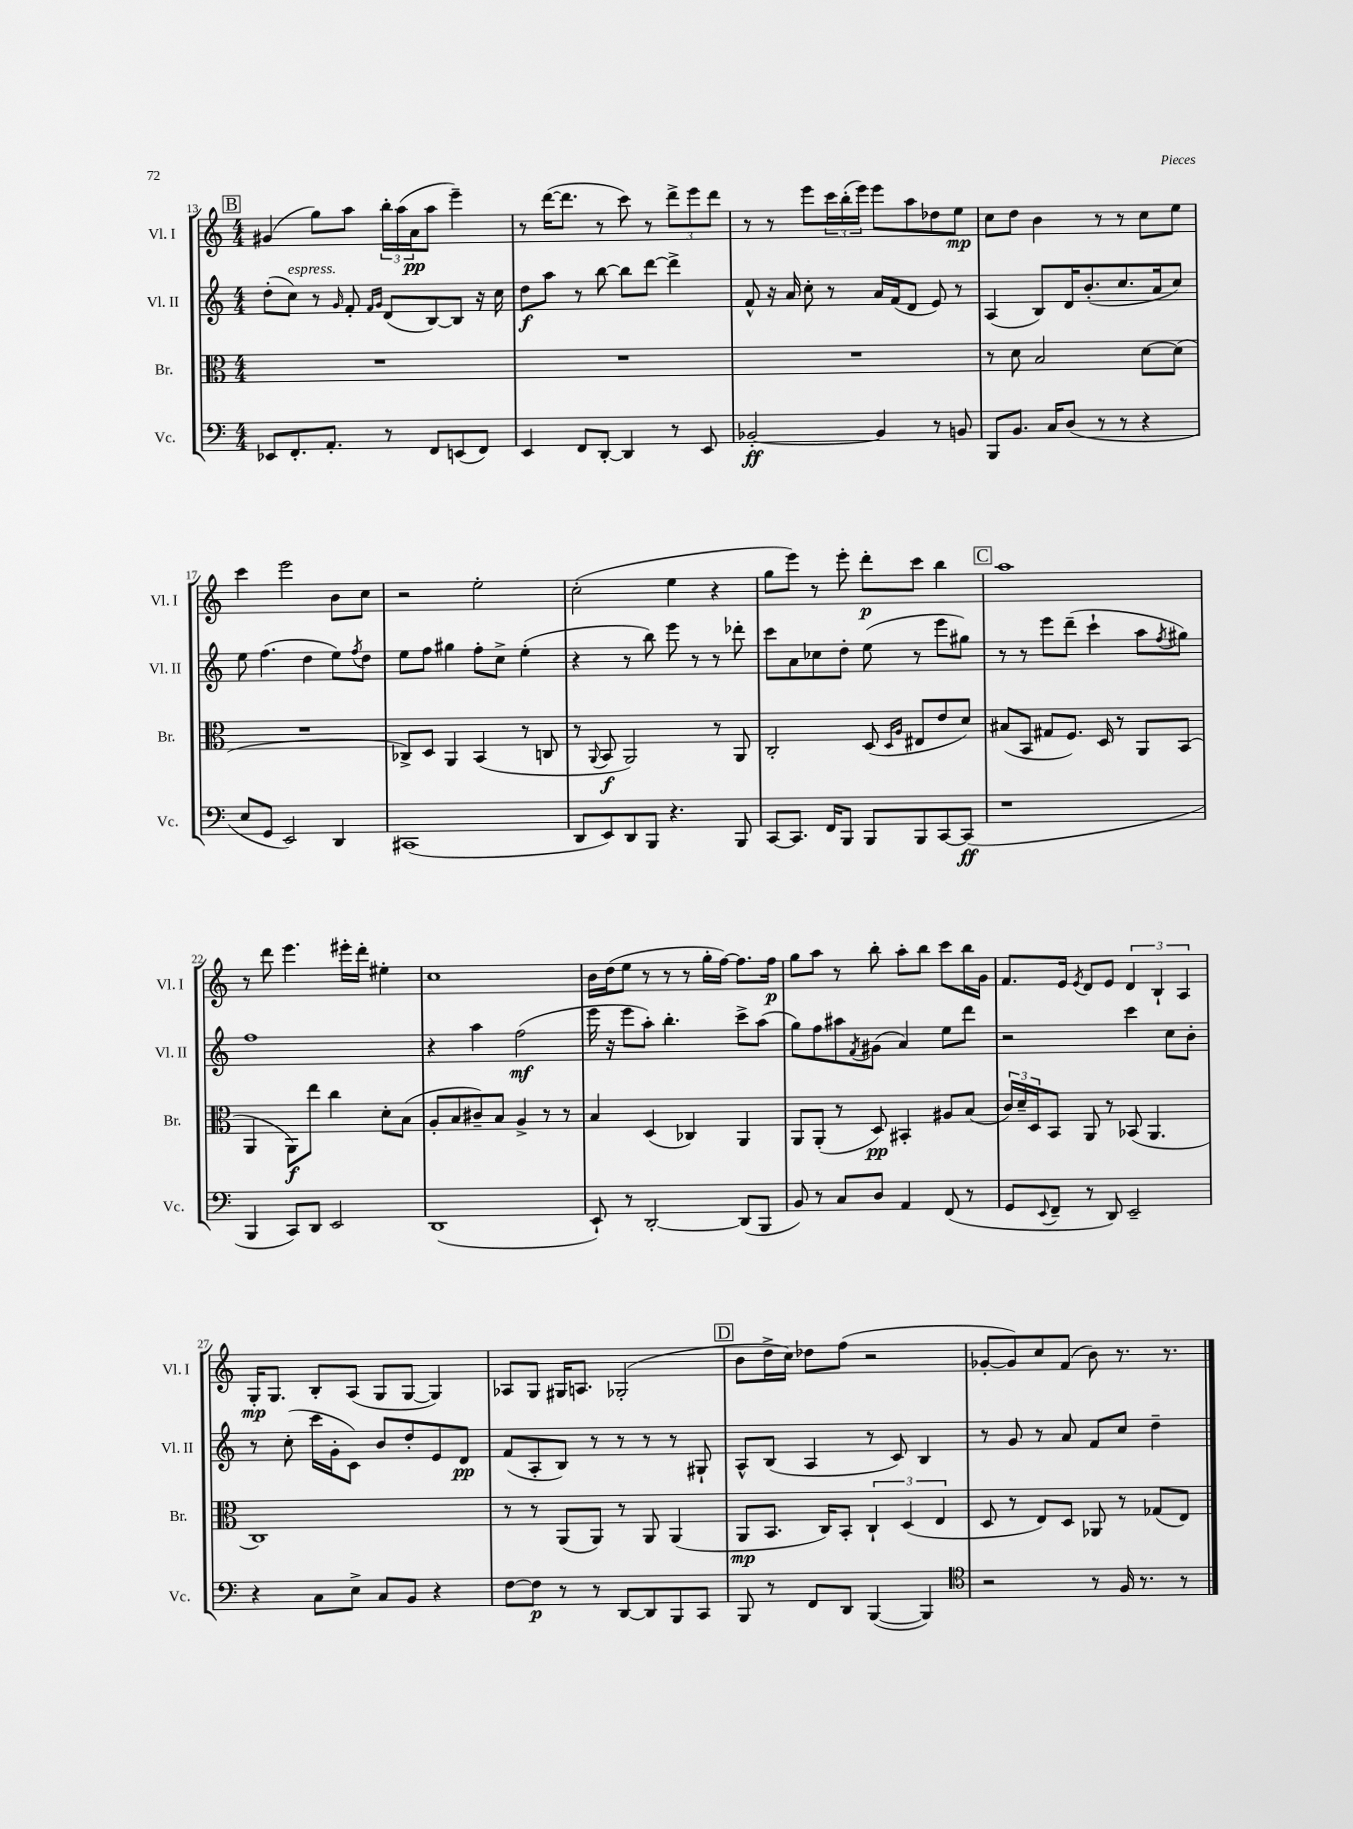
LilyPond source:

<<
\new StaffGroup <<
\new Staff = "s0" \with { instrumentName = "Vl. I" shortInstrumentName = "Vl. I" } {
    \clef treble \key c \major \numericTimeSignature \time 4/4
    \mark \markup { \box "B" } gis'4( g''8) a''8 \tuplet 3/2 { b''16-. a''16( a'16\pp } a''8 e'''4--) |
    r8 d'''16~( d'''8. r8 c'''8) r8 \tuplet 3/2 { d'''8-> e'''8 d'''8 } |
    r8 r8 e'''8 \tuplet 3/2 { c'''16 b''16-.( e'''16) } e'''8 a''8 des''8 e''8\mp |
    c''8 d''8 b'4 r8 r8 c''8 e''8 |
    c'''4 e'''2 b'8 c''8 |
    r2 e''2-. |
    c''2-.( e''4 r4 |
    g''8 e'''8) r8 e'''8-. d'''8-.\p c'''8 b''4 |
    \mark \markup { \box "C" } a''1 |
    r8 d'''8 e'''4. eis'''16-. d'''16-. eis''4-. |
    c''1 |
    b'16 d''16( e''8 r8 r8 r8 g''16-. f''16~) f''8. f''16\p |
    g''8 a''8 r8 b''8-. a''8-. b''8 c'''8 b''16 g'16 |
    f'8. e'16 \acciaccatura { e'8 } d'8 e'8 \tuplet 3/2 { d'4 b4-! a4 } |
    g16-.\mp g8. b8-. a8( g8 g8~ g4) |
    aes8 g8 gis16 a8. ges2-.( |
    \mark \markup { \box "D" } b'8 d''16-> c''16) des''8 f''8( r2 |
    ges'8~-. ges'8) c''8 f'8( b'8) r8. r8. \bar "|." |
}
\new Staff = "s1" \with { instrumentName = "Vl. II" shortInstrumentName = "Vl. II" } {
    \clef treble \key c \major \numericTimeSignature \time 4/4
    \mark \markup { \box "B" } d''8-.( c''8^\markup { \italic "espress." }) r8 \grace { g'16 } f'8-. \grace { f'16 g'16 } d'8( b8~) b8 r16 c''16 |
    d''8\f a''8 r8 b''8~ b''8 d'''8~ d'''4-> |
    f'8-^ r16 a'16 c''8-. r8 a'16 f'16( d'8 e'8) r8 |
    a4( b8) d'16 b'8.-.( c''8. a'16 c''8) |
    e''8 f''4.( d''4 e''8) \acciaccatura { f''8 } d''8 |
    e''8 f''8 gis''4 f''8-. c''8-> e''4-.( |
    r4 r8 b''8) e'''8 r8 r8 des'''8-. |
    c'''8 a'8 ces''8 d''8-. e''8( r8 e'''8 gis''8) |
    \mark \markup { \box "C" } r8 r8 e'''8 d'''8--( c'''4-! a''8 \acciaccatura { f''8 } gis''8) |
    f''1 |
    r4 a''4 f''2\mf( |
    e'''16 r16 e'''8 a''8-.) b''4.-. c'''8-> a''8( |
    g''8) f''8 ais''8 \acciaccatura { f'8 } gis'8( a'4) e''8 d'''8 |
    r2 c'''4 c''8 b'8-. |
    r8 c''8-.( c'''16 g'16-. c'8) b'8 d''8-. e'8 d'8\pp |
    f'8( a8-. b8) r8 r8 r8 r8 gis8-! |
    \mark \markup { \box "D" } a8-^ b8( a4 r8 c'8) b4 |
    r8 g'8 r8 a'8 f'8 c''8 d''4-- \bar "|." |
}
\new Staff = "s2" \with { instrumentName = "Br." shortInstrumentName = "Br." } {
    \clef alto \key c \major \numericTimeSignature \time 4/4
    \mark \markup { \box "B" } R1 |
    R1 |
    R1 |
    r8 d'8 b2 d'8~ d'8( |
    R1 |
    ces8->) d8 a,4 b,4( r8 c8 |
    r8 \appoggiatura { a,8 } b,8\f a,2) r8 a,8 |
    c2-. d8( \grace { d16 a16 } eis8 e'8 d'8) |
    \mark \markup { \box "C" } bis8( b,8 gis8 f8.) d16 r8 a,8 b,8( |
    a,4 a,8\f) e''8 c''4 d'8-. b8( |
    a8-. b8 cis'8--) b8 a4-> r8 r8 |
    b4 d4( ces4) a,4 |
    a,8 a,8-.( r8 d8\pp) bis,4-. ais8 b8( |
    \tuplet 3/2 { c'16) d'16-- d16 } b,8 a,8 r8 bes,8( a,4. |
    c1) |
    r8 r8 a,8( a,8) r8 a,8 a,4( |
    \mark \markup { \box "D" } a,8\mp b,8. c16) b,8-. \tuplet 3/2 { c4-! d4( e4 } |
    d8 r8 e8) d8 aes,8 r8 ges8( e8) \bar "|." |
}
\new Staff = "s3" \with { instrumentName = "Vc." shortInstrumentName = "Vc." } {
    \clef bass \key c \major \numericTimeSignature \time 4/4
    \mark \markup { \box "B" } ees,8 f,8.-. a,8.-. r8 f,8 e,8( f,8) |
    e,4 f,8 d,8~-. d,4 r8 e,8 |
    bes,2~-.\ff bes,4 r8 b,8 |
    b,,8 b,8. c16 d8( r8 r8 r4 |
    e8 g,8 e,2) d,4 |
    cis,1( |
    d,8 e,8) d,8 b,,8 r4. b,,8 |
    c,8~ c,8. f,16 b,,8 b,,8 b,,8 c,8~ c,8\ff( |
    \mark \markup { \box "C" } r1 |
    b,,4 c,8) d,8 e,2 |
    d,1( |
    e,8-!) r8 d,2~-. d,8( b,,8 |
    b,8) r8 c8 d8 a,4 f,8( r8 |
    g,8 \appoggiatura { e,8 } f,8-- r8 d,8) e,2-- |
    r4 c8 e8-> c8 b,8 r4 |
    f8~ f8\p r8 r8 d,8~ d,8 b,,8 c,8 |
    \mark \markup { \box "D" } b,,8 r8 f,8 d,8 b,,4~( b,,4) |
    \clef tenor r2 r8 f16 r8. r8 \bar "|." |
}
>>
>>
\layout { \context { \Score currentBarNumber = #13 } }
